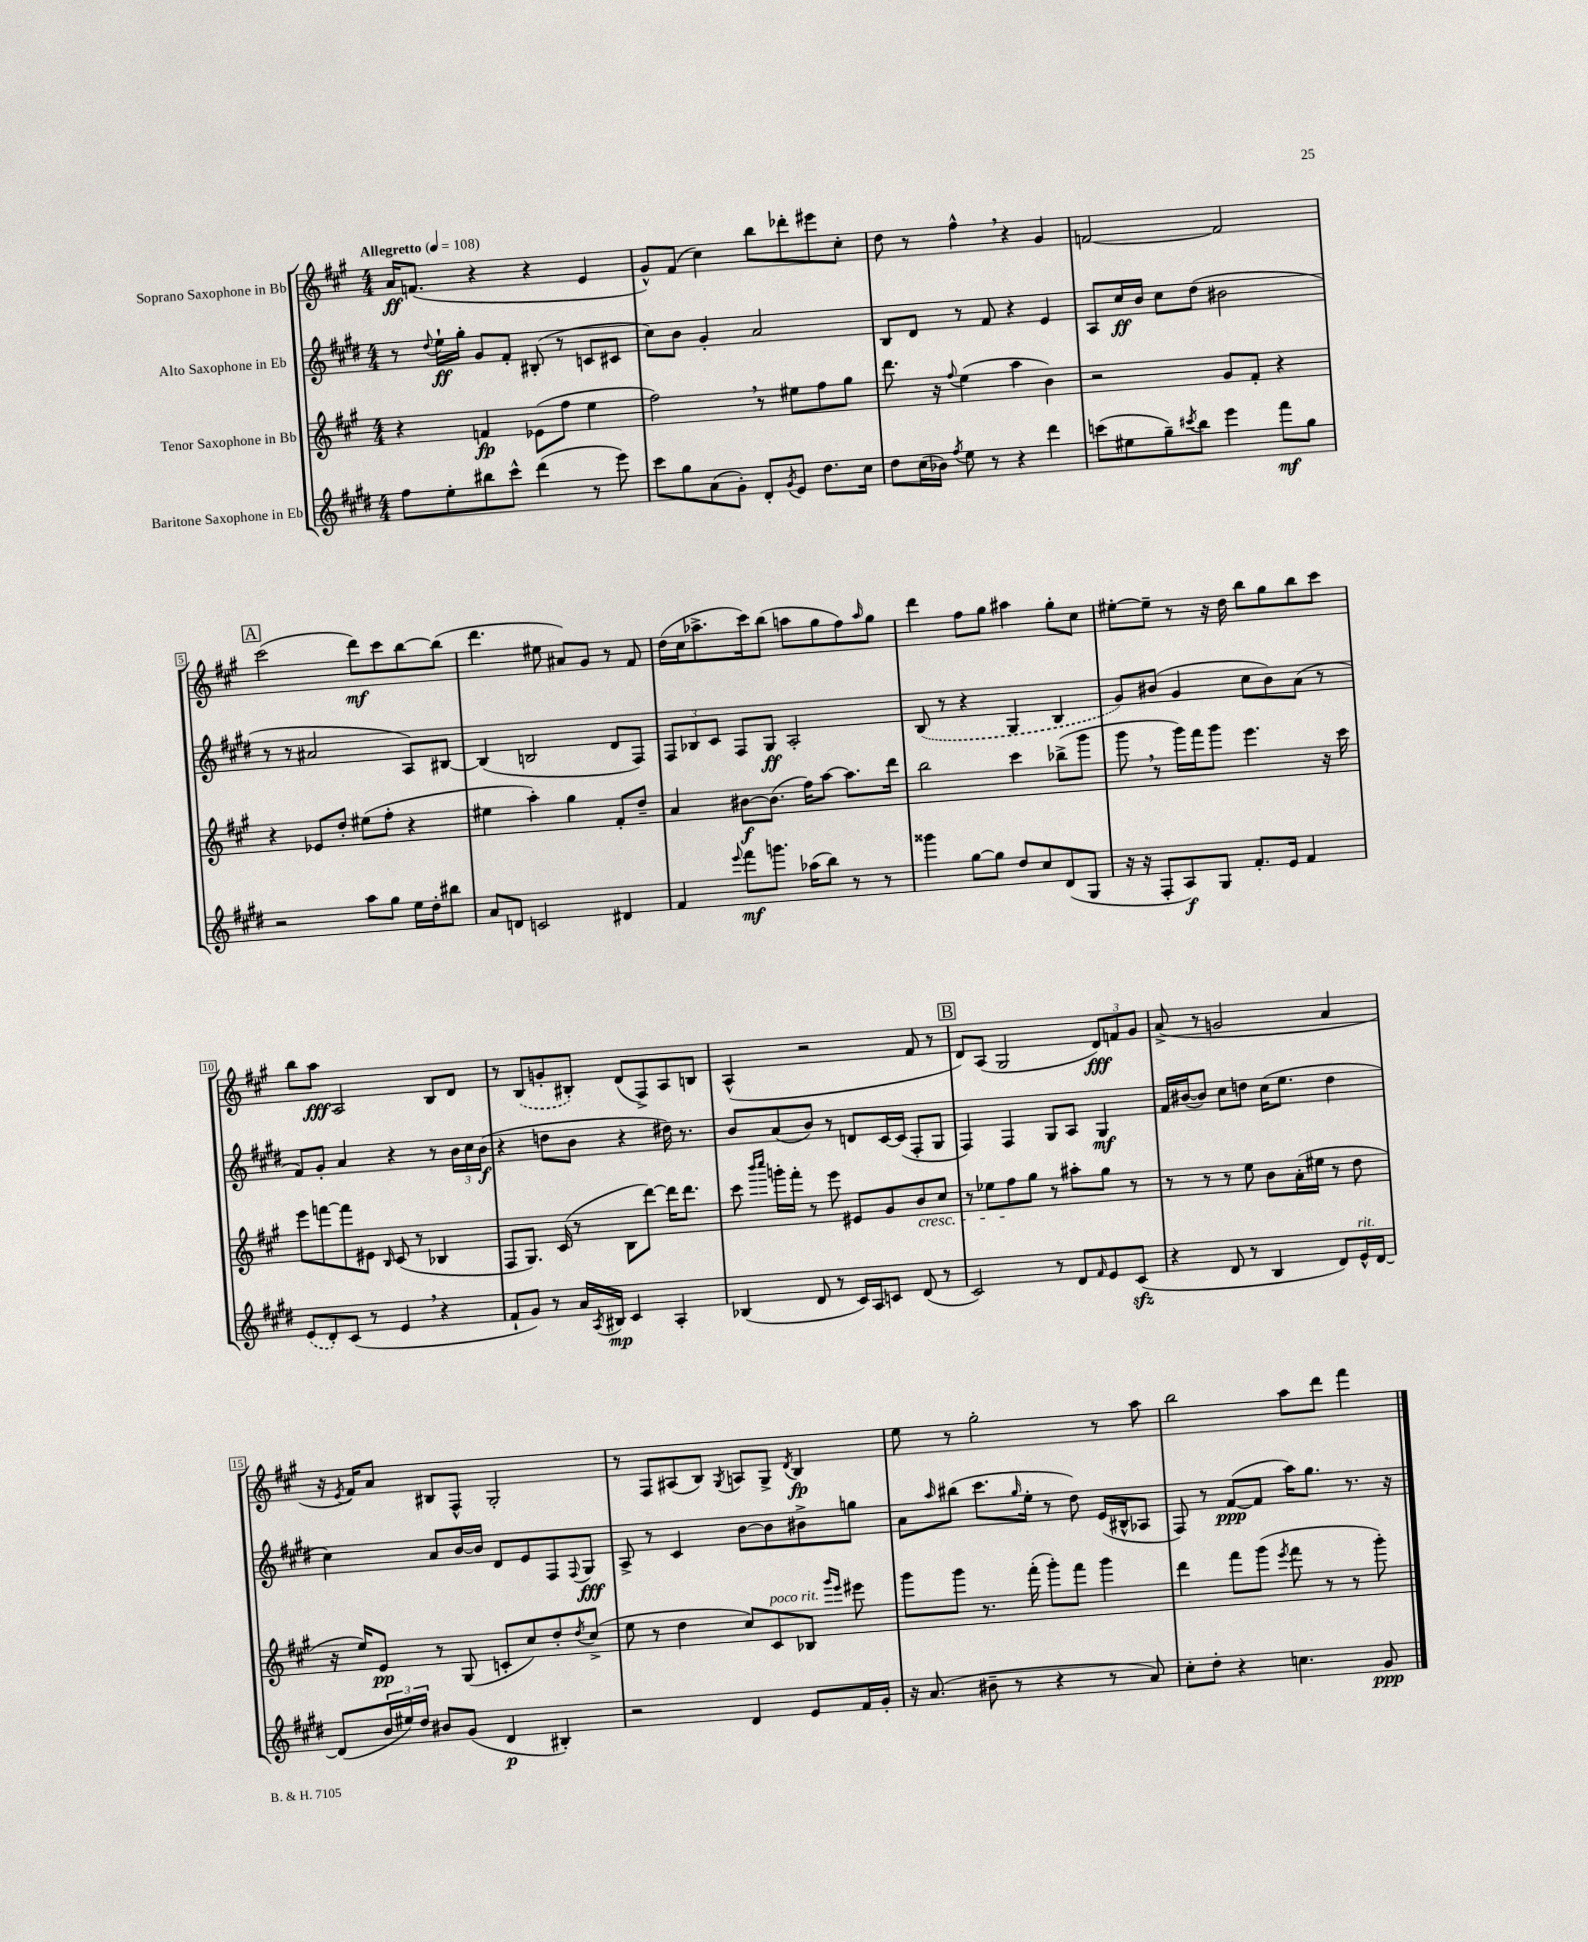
<<
\new StaffGroup <<
\new Staff = "s0" \with { instrumentName = "Soprano Saxophone in Bb" } {
    \clef treble \key a \major \numericTimeSignature \time 4/4 \tempo "Allegretto" 4 = 108
    a'16\ff f'8.( r4 r4 e'4 |
    gis'8-^) fis'8( cis''4) b''8 des'''8-. eis'''8 cis''8-. |
    d''8 r8 fis''4-^ \breathe r4 gis'4 |
    f'2~ f'2 |
    \mark \markup { \box "A" } cis'''2( d'''8\mf) cis'''8 b''8~ b''8( |
    d'''4. eis''8 ais'8) gis'8 r8 fis'8 |
    d''16( cis''16 aes''8.-> cis'''16) b''8( a''8 gis''8 fis''8) \grace { a''16 } gis''8 |
    d'''4 fis''8 gis''8 ais''4 gis''8-. cis''8 |
    eis''8~-. eis''8-- r8 r16 d''16 b''8 gis''8 b''8 cis'''8 |
    b''8 a''8\fff a2 b8 d'8 |
    r8 \once \slurDashed b8( g'8-. bis8-.) d'8( fis8->) a8 b8 |
    a4-^( r2 fis'8 r8 |
    \mark \markup { \box "B" } d'8) a8( gis2 \tuplet 3/2 { d'8\fff) f'8 gis'8 } |
    a'8->( r8 g'2 a'4 |
    r16 \acciaccatura { e'8 } fis'16) a'8 bis8 fis8-^ gis2-. |
    r8 fis8 ais8( b8) \acciaccatura { gis8 } a8 gis8-> \acciaccatura { d'8 } b4\fp |
    e''8 r8 gis''2-. r8 a''8 |
    b''2 a''8 d'''8 fis'''4 \bar "|." |
}
\new Staff = "s1" \with { instrumentName = "Alto Saxophone in Eb" } {
    \clef treble \key e \major \numericTimeSignature \time 4/4
    r8 \appoggiatura { dis''8 } e''16-!\ff gis''16-. gis'8 fis'8-. bis8-.( r8 c'8 cis'8 |
    cis''8) b'8 gis'4-. a'2 |
    b8 dis'8 r8 fis'8 r4 e'4 |
    a8 cis''16\ff b'16 cis''8 dis''8( bis'2 |
    \mark \markup { \box "A" } r8 r8 ais'2 a8) bis8~ |
    bis4( b2 dis'8 fis8) |
    \tuplet 3/2 { fis8 bes8 cis'8 } fis8 gis8\ff a2-. |
    \once \slurDashed b8( r8 r4 gis4 b4 |
    gis'8) bis'8( gis'4 cis''8 bis'8) a'8( r8 |
    fis'8) gis'8-. a'4 r4 r8 \tuplet 3/2 { b'16 cis''16 b'16\f( } |
    r4 d''8 b'8 r4 dis''16) r8. |
    b'8 a'8( b'8) r8 d'8 cis'16~ cis'16( fis8-. gis8 |
    \mark \markup { \box "B" } fis4) fis4 gis8 a8 gis4\mf |
    fis'16 bis'16~( bis'8) cis''8 d''8 cis''16( e''8. d''4 |
    cis''4) a'8 b'16~ b'16 dis'8 e'8 fis8 \appoggiatura { fis8 } gis8\fff |
    a8-> r8 cis'4 b'8~ b'8 bis'8-> g''8 |
    a'8 \grace { a''16 } bis''8( cis'''8. \grace { gis''16 } e''16-. r8 dis''8) e'16( bis16-^ aes8 |
    fis8) r8 fis'8~\ppp( fis'8 a''16) gis''8. r8. r16 \bar "|." |
}
\new Staff = "s2" \with { instrumentName = "Tenor Saxophone in Bb" } {
    \clef treble \key a \major \numericTimeSignature \time 4/4
    r4 f'4\fp ees'8( fis''8 e''4 |
    fis''2) \breathe r8 eis''8 fis''8 gis''8 |
    d'''8. r16 \appoggiatura { fis''8 } e''4( a''4 b'4) |
    r2 gis'8 fis'8-. r4 |
    \mark \markup { \box "A" } r4 ees'8 d''8-. eis''8( fis''8-. r4 |
    eis''4 a''4-.) gis''4 fis'8-. d''8-- |
    a'4 bis'8~\f bis'8.( fis''16) a''8~ a''8. d'''16 |
    b''2 cis'''4 bes''8->( gis'''8 |
    gis'''8 \breathe r8 gis'''16) fis'''16 gis'''8 e'''4. r16 cis'''16 |
    e'''8 f'''8~ f'''8 eis'8 \grace { b16 } cis'8( r8 bes4 |
    fis8 gis8.) cis'16( r8 b8 d'''8~) d'''16 d'''8. |
    cis'''8 \grace { b'''16 cis''''16 } g'''16-. fis'''16-. r8 e'''8 eis'8 gis'8 b'8\cresc cis''8 |
    \mark \markup { \box "B" } r8 ees''8 fis''8\! gis''8 r8 ais''8-. gis''8 r8 |
    r8 r8 r8 e''8 b'8 a'16-.( eis''16 r8 d''8 |
    r16 e''16) e'8\pp r8 gis8( c'8-. cis''8) d''8-. \acciaccatura { d''8 } cis''8->( |
    e''8 r8 d''4 cis''8) cis'8^\markup { \italic "poco rit." } bes8 \grace { gis'''16 e'''16 } eis'''8 |
    gis'''8 gis'''8 r8. fis'''16-.( gis'''8-.) fis'''8 gis'''4 |
    d'''4 fis'''8 gis'''8( \acciaccatura { e'''8 } fis'''8 r8 r8 gis'''8-.) \bar "|." |
}
\new Staff = "s3" \with { instrumentName = "Baritone Saxophone in Eb" } {
    \clef treble \key e \major \numericTimeSignature \time 4/4
    fis''8 e''8-. bis''8 cis'''8-^ dis'''4( r8 e'''8) |
    cis'''8 gis''8 a'8( gis'8-.) dis'8-. \acciaccatura { gis'8 } e'8 dis''8. cis''16 |
    dis''8 cis''16( bes'16) \acciaccatura { fis''8 } e''8 r8 r4 dis'''4 |
    c'''8( eis''8 gis''8--) \acciaccatura { cis'''8 } b''8 e'''4 fis'''8\mf gis''8 |
    \mark \markup { \box "A" } r2 a''8 gis''8 e''16 dis''16-. bis''8 |
    a'8 d'8 c'2 dis'4 |
    fis'4 \appoggiatura { e'''8 } fis'''8\mf g'''8. aes''16( b''8) r8 r8 |
    gisis'''4 gis''8~ gis''8 dis''8 cis''8 dis'8( gis8 |
    r16 r16 fis8-. a8\f) gis8 fis'8.-. e'16 fis'4 |
    \once \slurDashed e'8( dis'8-.) cis'8( r8 e'4 \breathe r4 |
    fis'8-! gis'8) r8 a'16 \acciaccatura { a8 } bis16\mp cis'4 a4-. |
    bes4( dis'8 r8 cis'16) a16 c'8 dis'8( r8 |
    \mark \markup { \box "B" } cis'2) r8 dis'8 \grace { fis'16 } e'8 cis'8\sfz( |
    r4 dis'8 r8 b4 dis'8) e'16-^^\markup { \italic "rit." } dis'16~ |
    dis'8( \tuplet 3/2 { b'16 eis''16) dis''16 } bis'8 gis'8( dis'4\p bis4-.) |
    r2 dis'4 e'8 fis'16 gis'16-. |
    r16 a'8.( bis'8-- r8 r4 r8 a'8) |
    cis''8-. dis''8-. r4 c''4. gis'8\ppp \bar "|." |
}
>>
>>
\layout { \context { \Score \override BarNumber.stencil = #(make-stencil-boxer 0.1 0.3 ly:text-interface::print) } }
